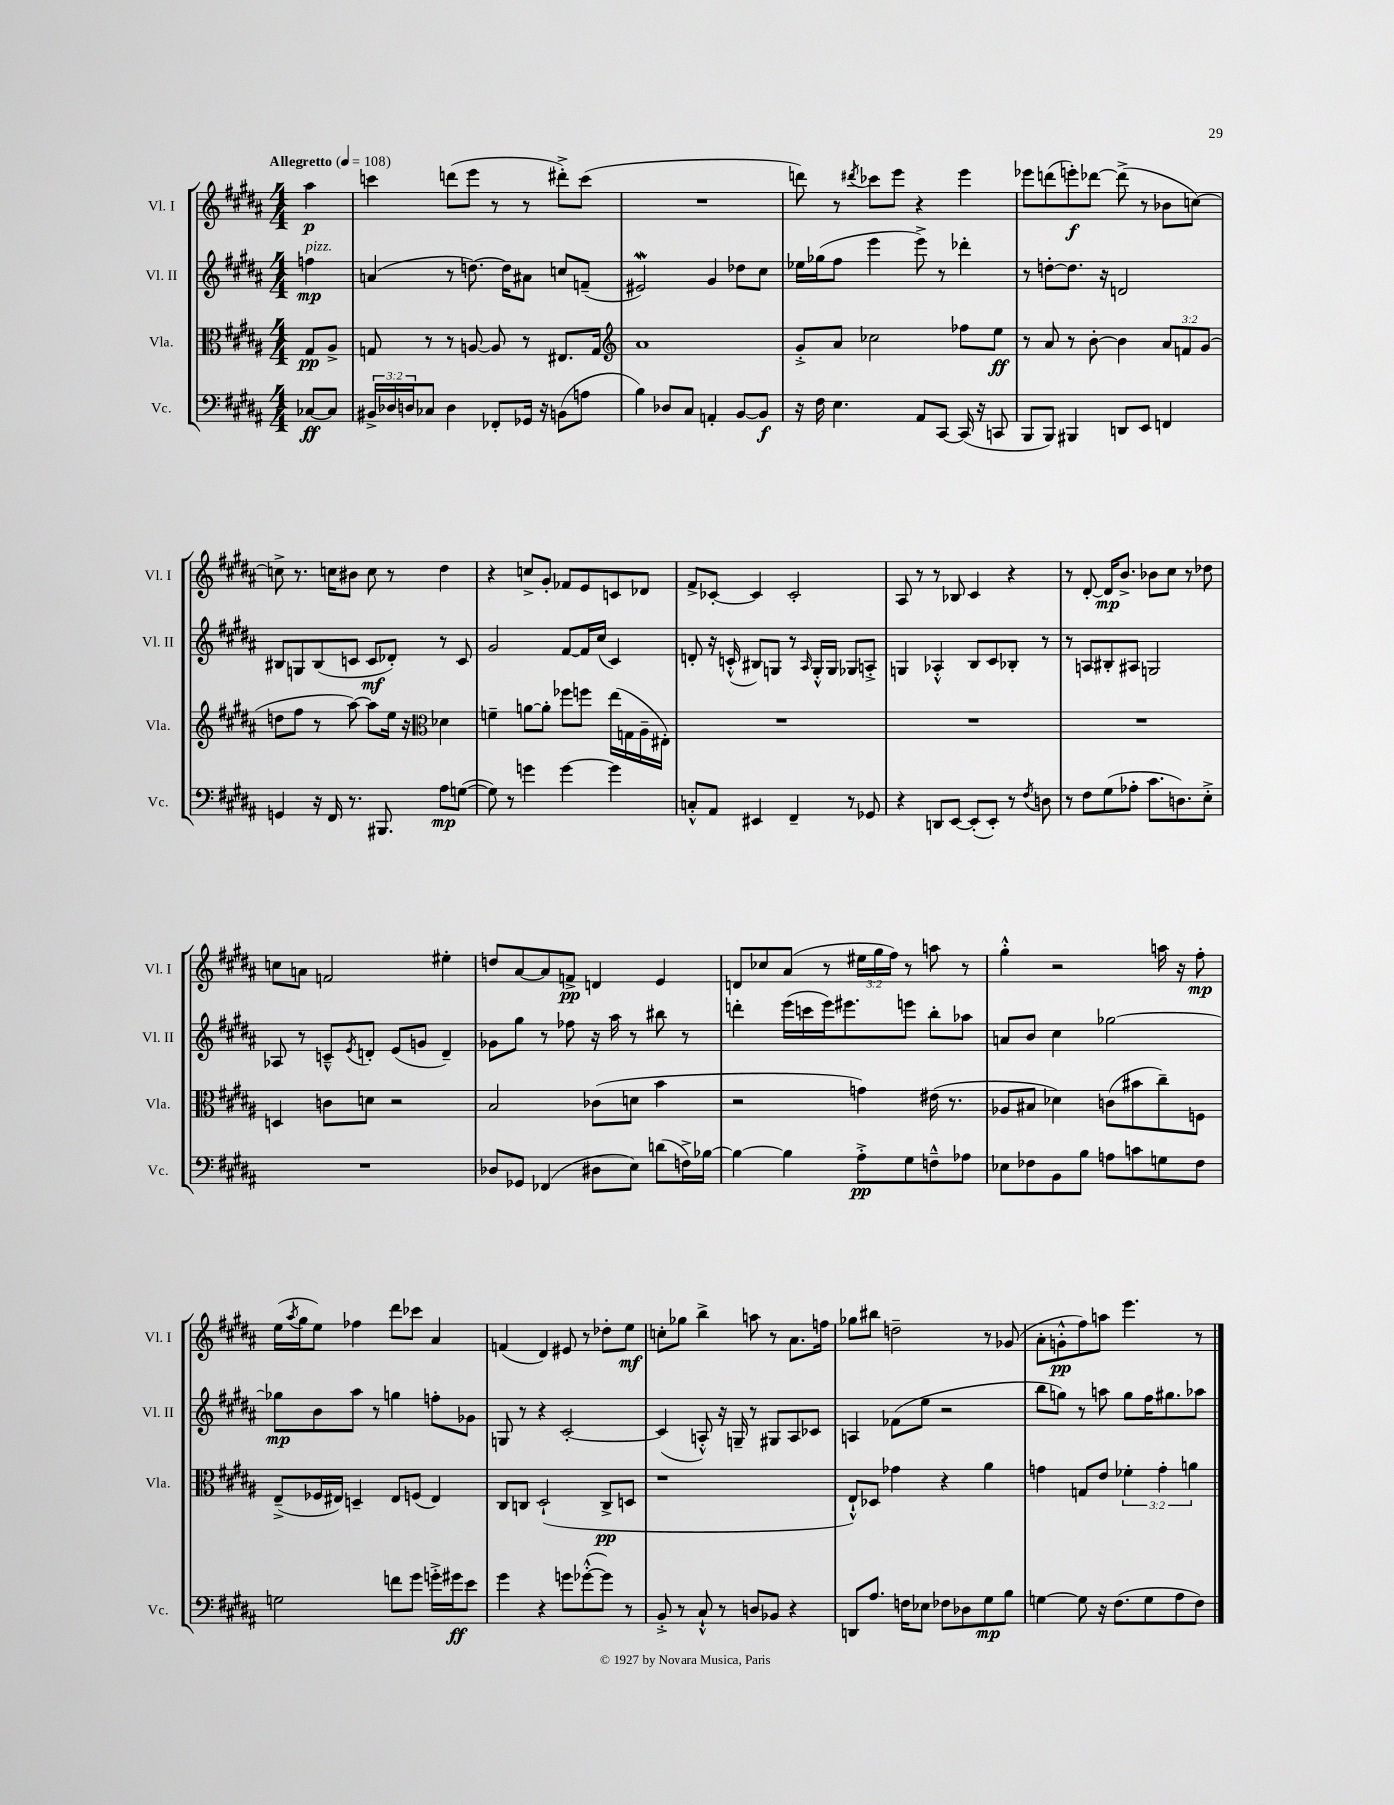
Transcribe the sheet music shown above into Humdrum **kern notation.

**kern	**kern	**kern	**kern
*staff4	*staff3	*staff2	*staff1
*clefF4	*clefC3	*clefG2	*clefG2
*k[f#c#g#d#a#]	*k[f#c#g#d#a#]	*k[f#c#g#d#a#]	*k[f#c#g#d#a#]
*M4/4	*M4/4	*M4/4	*M4/4
*MM108	*MM108	*MM108	*MM108
[8C-	8G#	4ff	4aa#
8C-]	8A#^	.	.
=	=	=	=
24BB#^	8G	(4a	4ccc
24D-	.	.	.
24D	.	.	.
8C-	8r	.	.
4D	8r	8r	(8ddd
.	[8A	[8.dd)	8eee
8FF-'	8A]	.	8r
.	.	16dd]	.
16GG-	8r	8a#	8r
16r	.	.	.
(8BB	8.E#	8cc	8ddd#'^)
8A	.	(8f~	(8ccc
.	16G	.	.
=	=	=	=
*	*clefG2	*	*
4B)	1a#	2e#)	1r
8D-	.	.	.
8C#	.	.	.
4AA'	.	4g#	.
[8BB	.	8dd-	.
8BB]	.	8cc#	.
=	=	=	=
16r	8g#'^	16ee-	8ddd)
16F#	.	(16gg-	.
4.E	8a#	8ff#	8r
.	.	.	8qddd#
.	2cc-	4eee	8ccc-
.	.	.	8eee
8AA#	.	8eee^)	4r
[8CC#	.	8r	.
(16CC#]	8ff-	4ddd-'	4eee
16r	.	.	.
8CC	8ee	.	.
=	=	=	=
8BBB	8r	8r	8eee-
8BBB)	8a#	[8dd'	(8ddd
4BBB#	8r	8.dd]	8eee')
.	[8b'	.	[8ddd-
.	.	16r	.
8DD	4b]	2d	(8ddd-^]
8EE	.	.	8r
4FF	12a#	.	8b-
.	12f	.	.
.	.	.	[8cc)
.	(12g#	.	.
=	=	=	=
4GG	8dd	8B#	8cc^]
.	8ff#	8G	8.r
16r	8r	(8B#	.
16FF#	.	.	16cc
8.r	[8aa#)	8c	8b#
.	8aa#]	8c	8cc
8.BBB#	.	.	.
.	16ee	8d-')	8r
.	16r	.	.
*	*clefC3	*	*
8A#	4d-	8r	4dd#
([8G	.	8c	.
=	=	=	=
8G])	4f~	2g#	4r
8r	.	.	.
4g	[8a	.	8cc^
.	8a']	.	8g#'
[4g	8ff-	[8f#	8f-
.	8ff	16f#]	8e
.	.	(16cc#	.
4g]	(16ee	4c#)	8c
.	16G	.	.
.	16A#~	.	8d-
.	16E#')	.	.
=	=	=	=
8C'^^	1r	8d'	8f#^
8AA#	.	16r	[8c-'
.	.	(16c'^^	.
4EE#	.	8B#)	4c-]
.	.	8G	.
4FF#~	.	8r	2c-'
.	.	16qqA#	.
.	.	16G'^^	.
.	.	16G	.
8r	.	8G-	.
8GG-	.	8A'^	.
=	=	=	=
4r	1r	4G	8A#
.	.	.	8r
8DD	.	4A-'^^	8r
[8EE	.	.	8B-
(8EE']	.	8B	4c#
8EE')	.	8c#	.
8r	.	8B-'	4r
8qF#	.	.	.
8D	.	8r	.
=	=	=	=
8r	1r	8r	8r
8F#	.	8A	[8d#'
(8G#	.	8B#'	16d#]
.	.	.	8.b^
8A-'	.	8A#	.
8.c#	.	2G	8b-
.	.	.	8cc#
8.D)	.	.	.
.	.	.	8r
8E'^	.	.	8dd-
=	=	=	=
1r	4D	8A-	8cc
.	.	8r	8a
.	8c	8c~^^	2f
.	.	8qe	.
.	8d	8d'	.
.	2r	(8e	.
.	.	8g	.
.	.	4d~)	4ee#'
=	=	=	=
8D-	2B	8g-	8dd
8GG-	.	8gg#	[8a#
(4FF-	.	8r	8a#]
.	.	8ff-	8f^
8D#	(8c-	16r	4d
.	.	16aa#	.
8E)	8d	8r	.
(8d	4b	8bb#	4e
16F^)	.	8r	.
[16B-	.	.	.
=	=	=	=
4B-_	2r	4ddd'	8d
.	.	.	8cc-
4B-]	.	(16eee	(8a#
.	.	16ccc	.
.	.	16eee)	8r
.	.	8.eee#	.
8A#'^	4g)	.	24ee#
.	.	.	24gg#
.	.	.	24ff#)
8G#	.	8eee	8r
8F~^^	(16e#	8bb'	8aa
.	8.r	.	.
8A-	.	8aa-	8r
=	=	=	=
8E-	8A-	8a	4gg#'^^
8F-	8B#	8b	.
8BB	4d-)	4cc#	2r
8B	.	.	.
8A	(8c	[2gg-	.
8c	8b#	.	.
8G	8cc#~)	.	16aa
.	.	.	16r
8F-	8F	.	8ff#'
=	=	=	=
2G	(8E~^	8gg-]	(16ee
.	.	.	8qaa#
.	.	.	16gg#
.	16F-	8b	8ee)
.	16E#)	.	.
.	4D~	8aa#	4ff-
.	.	8r	.
8f	8E#	4gg	8ddd#
8g#	(8F	.	8ccc-
16g'^	4E#)	8ff'	4a#
16g#	.	.	.
8e	.	8g-	.
=	=	=	=
4g#	8C#	8G	(4f
.	8C	8r	.
4r	(2D#`	4r	4d#)
8g	.	[2c#'	8e#
([8g-'^^	.	.	8r
8g-])	8C^	.	8dd-'
8r	8D	.	8ee
=	=	=	=
8BB'^	1r	(4c#]	8cc'
8r	.	.	8gg-
8C#`^^	.	8A'^^)	4bb^
8r	.	16r	.
.	.	16G~	.
8D	.	8r	8aa
8BB-	.	8G#	8r
4r	.	8A	8.a#
.	.	8c-	.
.	.	.	16ff
=	=	=	=
8DD	8E`^^)	4A	8gg-
8.A#	8D-	.	8bb#
.	4g-	(8f-	2dd~
16F	.	.	.
8E-	.	8ee	.
8F-	4r	2r	.
8D-	.	.	.
8G#	4a#	.	8r
8B	.	.	(8g-
=	=	=	=
[4G	4g	8bb	8a#'
.	.	8gg)	8g'^^
8G]	8G	8r	8ff#)
16r	8e	8aa	8aa
(8.F#	.	.	.
.	6f-'	8gg	4.eee
8G	.	16ff#	.
.	6g'	.	.
.	.	8.gg#	.
8A#	.	.	.
.	6a	.	.
8F#)	.	8aa-	8r
==	==	==	==
*-	*-	*-	*-
